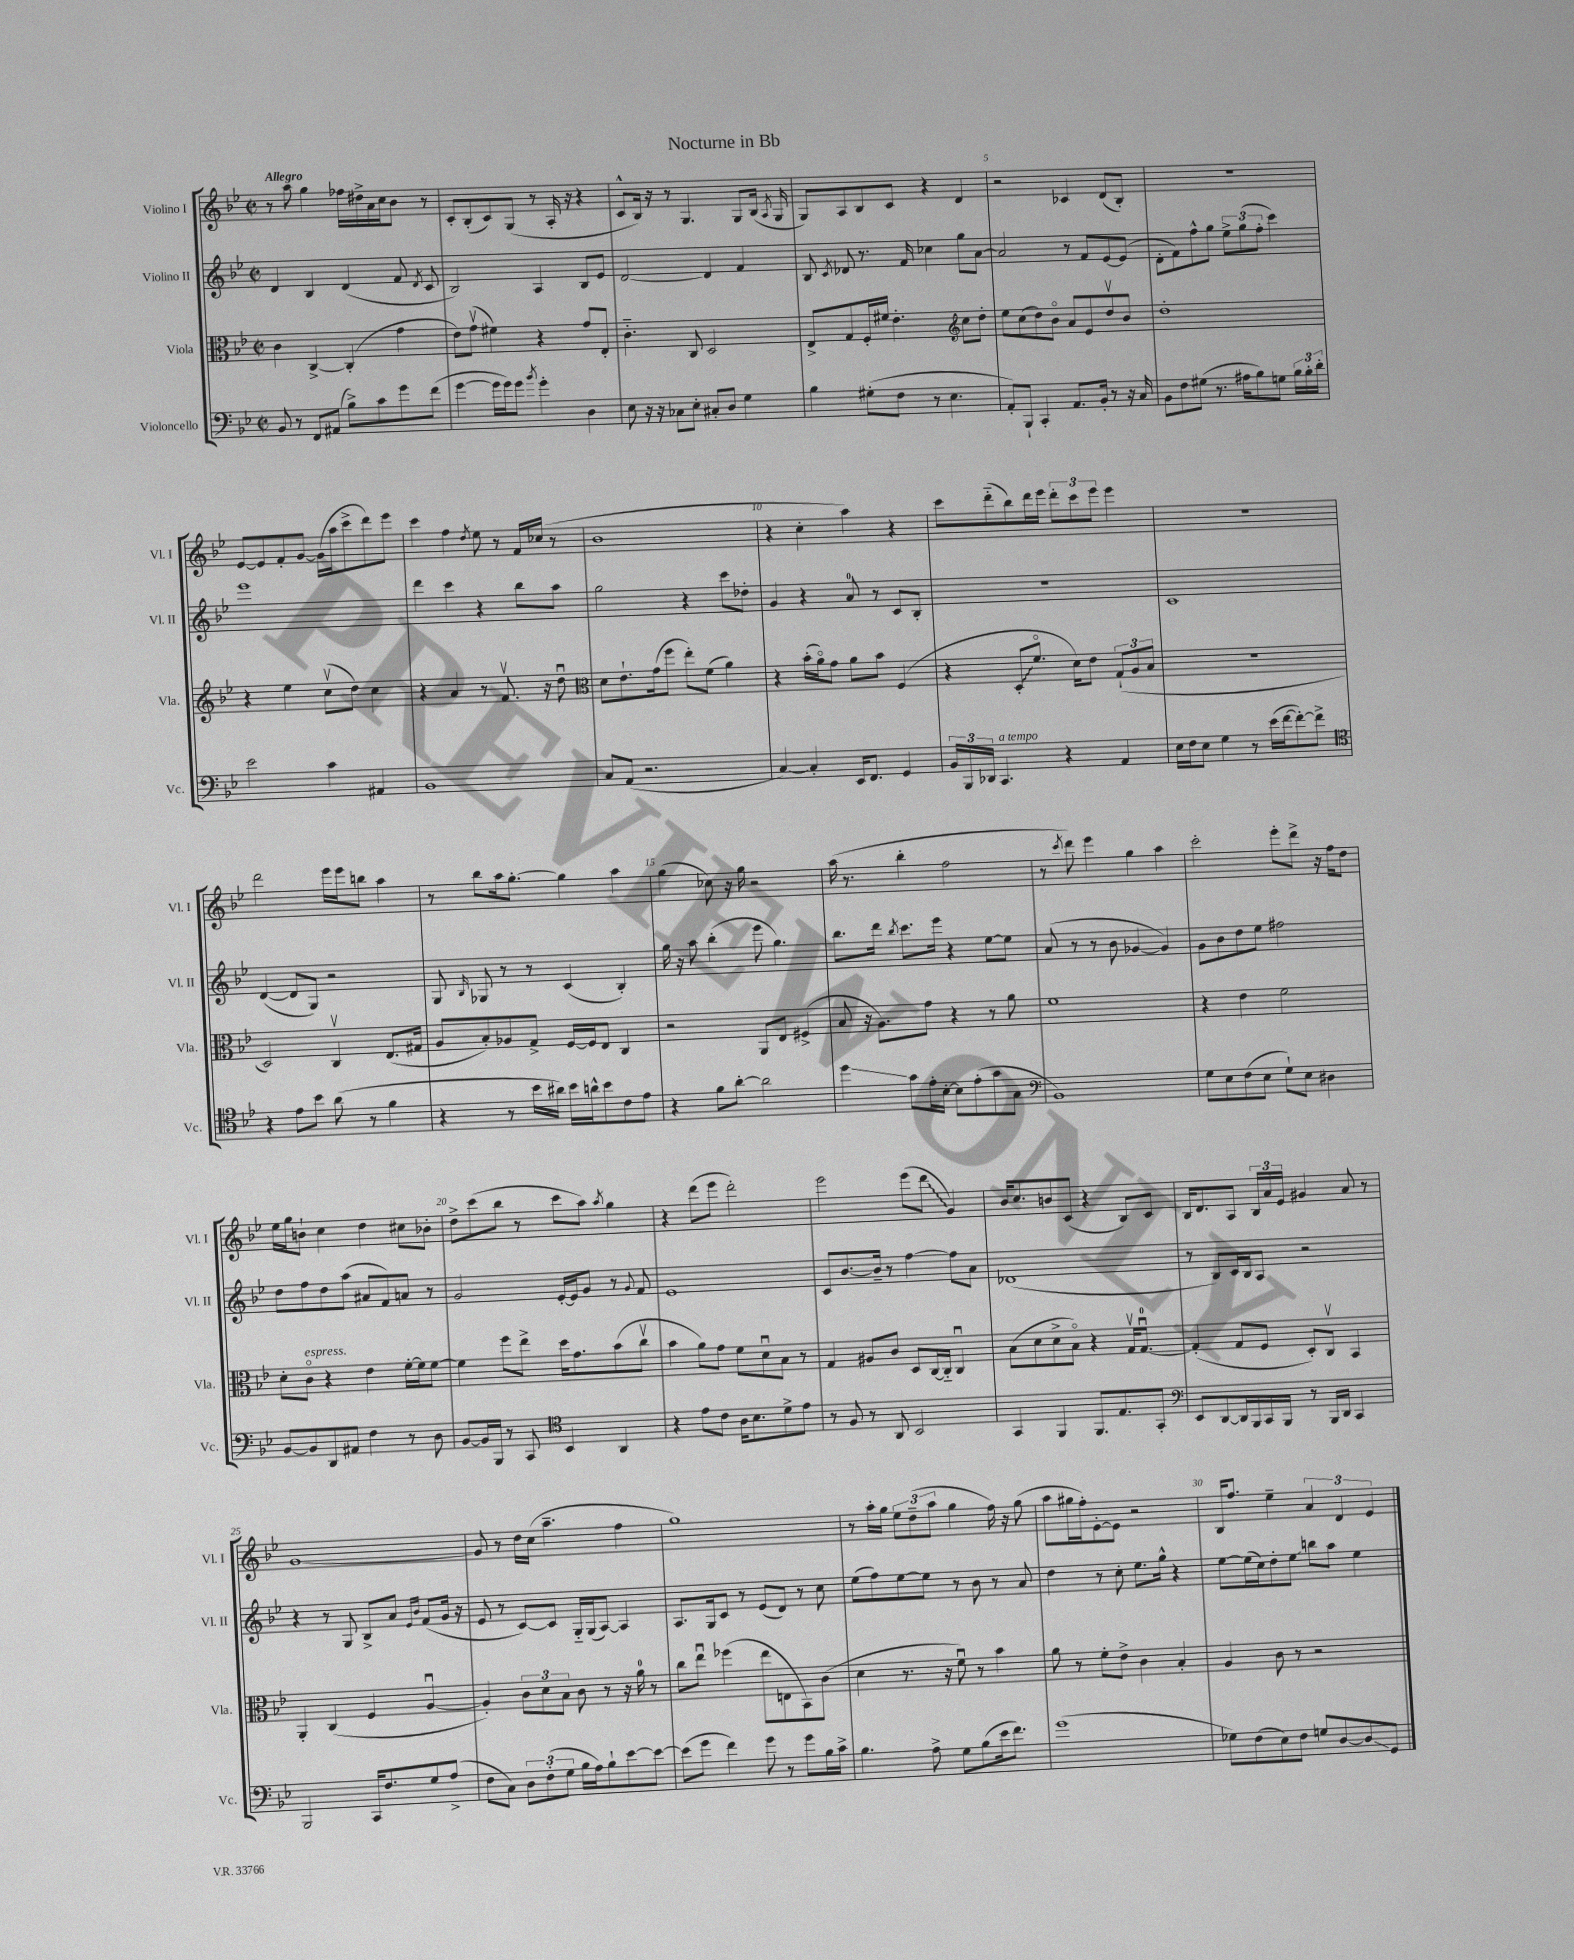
\header { title = "Nocturne in Bb" }
<<
\new StaffGroup <<
\new Staff = "s0" \with { instrumentName = "Violino I" shortInstrumentName = "Vl. I" } {
    \clef treble \key bes \major \defaultTimeSignature \time 2/2 \tempo "Allegro"
    \autoBeamOff r8 a''8 g''4 fes''16[ dis''16-> a'16 c''16 bes'8] r8 |
    c'8[-. bes8-.( c'8) g8]( r8 a16-. r16 r4 |
    c'8[-^ bes16]) r16 r8 g4. g8[ bes16]( \acciaccatura { a8 } g16 |
    g8[) a8 bes8 c'8] r4 d'4 |
    r2 ces'4 d'8[( bes8]-.) |
    R1 |
    ees'8[~ ees'8 f'8-. g'8]~ g'16[( a''16 c'''8-> d'''8) ees'''8] |
    c'''4 f''4 \acciaccatura { d''8 } ees''8 r8 f'16[ ces''16]( r8 |
    bes'1 |
    r4 c''4-. a''4) r4 |
    c'''8[ d'''8-_( bes''8) d'''16 ees'''16] \tuplet 3/2 { d'''8[-. c'''8 ees'''8] } ees'''4 |
    R1 |
    d'''2 ees'''16[ ees'''16 b''8] a''4 |
    r8 bes''8[ a''16 g''8.]~-. g''4 a''4 |
    g''4( ces''8) r16 g''16 r2 |
    a''16( r8. bes''4-. f''2 |
    r8 \acciaccatura { c'''8 } d'''8) ees'''4 g''4 a''4 |
    c'''2-. ees'''8[-. d'''8]-> r16 f''16[ d''8] |
    ees''16[ g''16 b'8]-! c''4 d''4 cis''8[ bes'8]-. |
    d''8[-> c'''8( bes''8] r8 c'''8[ a''8]) \acciaccatura { a''8 } g''4 |
    r4 d'''8[( ees'''8] d'''2-.) |
    ees'''2 ees'''8[( \once \override Glissando.style = #'zigzag d'''8]\glissando g'4) |
    bes'16[ c''8. b'8 c'8]( r4 bes8[) c'8] |
    bes16[ d'8. a8] \tuplet 3/2 { bes16[ a'16 ees'16] } gis'4 a'8 r8 |
    g'1~ |
    g'8 r8 d''16[ c''16]( a''4.-- f''4 |
    g''1) |
    r8 a''16[-. g''16] \tuplet 3/2 { ees''8[ d''8--( a''8] } g''4 f''16) r16 g''8( |
    a''8[ gis''16 f''16-.) ees'8~-. ees'8] r2 |
    bes16[ f''8.] ees''4-- \tuplet 3/2 { a'4 d'4 ees'4 } \bar "|." |
}
\new Staff = "s1" \with { instrumentName = "Violino II" shortInstrumentName = "Vl. II" } {
    \clef treble \key bes \major \defaultTimeSignature \time 2/2
    \autoBeamOff d'4 bes4 d'4( f'8 \acciaccatura { d'8 } c'8 |
    bes2) a4 bes8[ ees'8] |
    d'2~ d'4 f'4 |
    bes8 \acciaccatura { c'8 } des'8 r8. f'16 ces''4 g''8[ a'8]~ |
    a'2 r8 f'8[ ees'8~ ees'8]( |
    d'8[-. f'8) f''8-^ g''8] \tuplet 3/2 { ees''8[-> g''8( f''8]-. } c'''4) |
    ees'''1 |
    d'''4 c'''4 r4 bes''8[ a''8] |
    g''2 r4 c'''8[ des''8]-. |
    g'4 r4 a'8-0 r8 c'8[ bes8]-. |
    R1 |
    c'1 |
    d'4~( d'8[ g8]) r2 |
    g8 \grace { bes16 } ges8 r8 r8 c'4( bes4-.) |
    g''16 r16 a''8 bes''4-.( ees'''8 g''4.) |
    bes''8.[ d'''16] \acciaccatura { bes''8 } c'''8.[ ees'''16] r4 ees''8[~ ees''8] |
    a'8( r8 r8 bes'8 ges'4~ ges'4) |
    g'8[ bes'8 d''8 ees''8] fis''2 |
    d''8[ f''8 d''8 a''8]( ais'8[ f'8) a'8] r8 |
    g'2 ees'16[~-. ees'16 g'8] r8 \appoggiatura { g'8 } f'8 |
    ees'1 |
    c'8[ bes'8.~ bes'16]-- r8 f''4~ f''8[ a'8] |
    des'1( |
    r8 bes8[) c'16 bes16 a8] r2 |
    r4 r8 g8 bes8[-> a'8] \grace { ees'16[ bes'16] } f'8[( g'16] r16 |
    ees'8 r8 c'8[~) c'8] g16[-_ g16( a8]~) a4 |
    a8.[ g16 c'8] r8 ees'8[( d'8]) r8 c''8 |
    ees''8[( f''8) ees''8~ ees''8] r8 bes'8 r8 a'8 |
    d''4 r8 c''8-. ees''8.[ g''16]-^ r4 |
    ees''8[~ ees''16( c''16) d''8-. ees''8]\glissando b''8[ a''8] ees''4 \bar "|." |
}
\new Staff = "s2" \with { instrumentName = "Viola" shortInstrumentName = "Vla." } {
    \clef alto \key bes \major \defaultTimeSignature \time 2/2
    \autoBeamOff c'4 c4~-> c4-.( g'4 |
    ees'8[) g'8]\upbow( fis'4) r4 g'8[ ees8]-. |
    c'4.-_ c8 d2 |
    ees8[-> g8 f16-. fis'16] ees'4.-. \clef treble c''8[ d''8]-. |
    ees''8[ c''8( d''8) bes'8]\flageolet a'8[ ees'8 d''8\upbow bes'8] |
    d''1-. |
    r4 ees''4 c''8[\upbow( d''8]) c''4 |
    r4 a'4 r8 f'8.\upbow r16 d''8\downbow |
    \clef alto d'8[ ees'8.-! g'16( f''8] ees''8[-.) f'8]( a'4) |
    r4 bes'16[-.( a'16\flageolet) g'8] a'8[ bes'8] f4( |
    r4 \once \override Glissando.style = #'zigzag d8[-.\glissando f'8.]\flageolet d'16[) ees'8] \tuplet 3/2 { g8[-!( a8 bes8] } |
    R1 |
    d2) c4\upbow ees8.[( gis16] |
    a8[ bes8-.) aes8 g8]-> f16[~ f16 ees8] c4 |
    r2 a,8[ ees8] fis4->( |
    bes8 r16 a8.[) g'8] r4 r8 a'8 |
    f'1 |
    r4 ees'4 f'2 |
    d'8[-. c'8]\flageolet^\markup { \italic "espress." } r4 ees'4 f'16[~-. f'16 f'8]~ |
    f'4 f''8[ ees''8]-> d''16[ g'8. bes'8( c''8]\upbow |
    bes'4 a'8[) g'8] f'8[ d'8\downbow bes8] r8 |
    g4 ais8[ c'8] d8[ c16~ c16]-_ c4\downbow |
    bes8[( d'8 d'8-> bes8]\flageolet) r4 g16[\upbow g8.]-0~\downbow |
    g4-.( g8[ f8] d8[-.) c8]\upbow bes,4 |
    a,4-. c4( f4 a4~\downbow |
    a4-.) \tuplet 3/2 { c'8[ d'8 bes8] } c'8 r8 r16 a'16-0 r8 |
    c''8[ ees''8]\downbow fes''4( ees''8[ e8 bes,8) c'8]( |
    d'4 r8. r16 f'8\downbow) r8 bes'4 |
    a'8 r8 f'8[-. ees'8]-> c'4 bes4-. |
    a4 c'8 r8 r2 \bar "|." |
}
\new Staff = "s3" \with { instrumentName = "Violoncello" shortInstrumentName = "Vc." } {
    \clef bass \key bes \major \defaultTimeSignature \time 2/2
    \autoBeamOff bes,8 r8 f,8[ ais,8]( bes8[->) c'8 g'8 f'8]( |
    g'4~ g'16[ g'16) g'8] \acciaccatura { bes'8 } g'4-. d4 |
    ees8 r16 r16 ces8[ ees8]-. cis8[-. d8] g4 |
    bes4 gis8[-.( f8] r8 ees4. |
    a,8[-.) bes,,8]-! c,4-. a,8.[ bes,16]-. r8 r16 c16 |
    bes,8[ f8 gis8]( r8. ais16[ bes8) g8] \tuplet 3/2 { bes16[ bes16-. d'16]-. } |
    ees'2 c'4 ais,4 |
    bes,1 |
    c8[ a,8]( r2. |
    c4~) c4-. ees,16[ f,8.] g,4 |
    \tuplet 3/2 { bes,16[ bes,,16 des,16] } c,4.^\markup { \italic "a tempo" } r4 a,4 |
    ees16[ f16 ees8] g4 r8 ees'16[( f'16~ f'8~-.) f'8]-> |
    \clef tenor r4 ees'8[ bes'8] a'8( r8 f'4 |
    r4 r8 bes'16[ ais'16]) bes'16[ a'16-^ bes'8 c'8 ees'8] |
    r4 f'8[ a'8]~-. a'2 |
    d''4\glissando g'8[ ees'16-. bes16]~-. bes8[ ees'8-.( g'8 g8] |
    \clef bass bes,1) |
    g8[ ees8 f8( ees8] g8[-!) ees8] dis4 |
    bes,8[~ bes,8 d,8 ais,8] f4 r8 d8 |
    bes,8[~ bes,16 bes,,16] r8 c,8 \clef tenor bes,4 a,4 |
    r4 ees'8[ c'8] a16[ bes8. d'8-> ees'8] |
    r8 f8 r8 a,8 bes,2 |
    g,4 f,4 f,8.[ ees8. g,8]-. |
    \clef bass ees,8[ d,8~ d,16 bes,,16 c,16 bes,,16] r8 bes,,16[ d,16] c,4 |
    bes,,2 c,16[ f8. g8 a8]->( |
    f8[ c8]) \tuplet 3/2 { d8[ f8-.( g8] } bes16[ a16) bes8-! ees'8~ ees'8]~ |
    ees'8[( g'8] f'4) g'8 r8 g'8[ bes16 c'16]-> |
    bes4. a8-> g8[ bes8( ees'16 f'8.]) |
    g'1( |
    ges8[) f8( ees8) f8] g8[ d8~ d8\glissando g,8] \bar "|." |
}
>>
>>
\layout { \context { \Score \override BarNumber.break-visibility = ##(#f #t #t) barNumberVisibility = #(every-nth-bar-number-visible 5) } }
